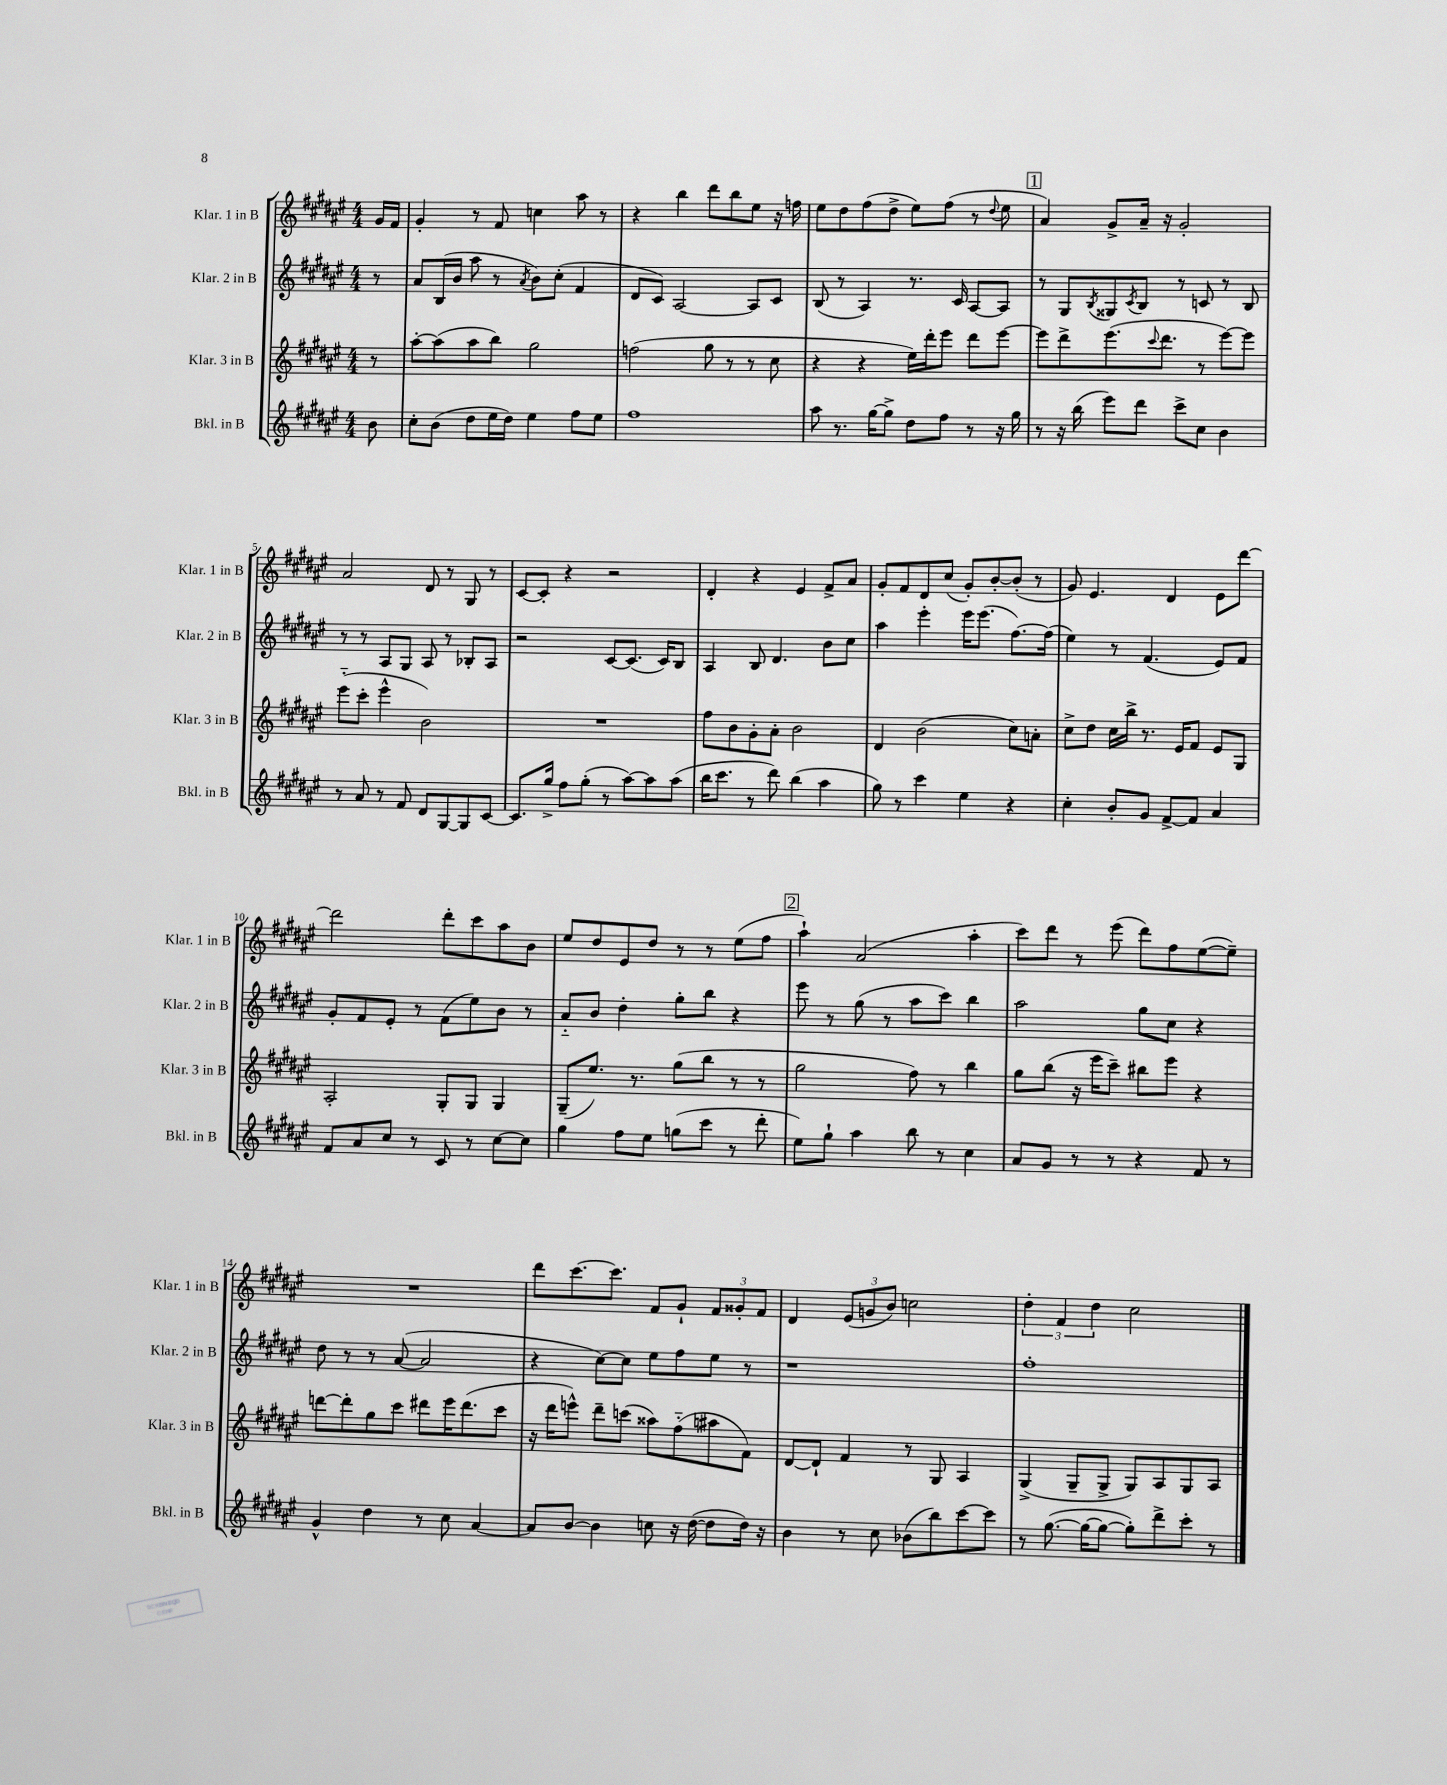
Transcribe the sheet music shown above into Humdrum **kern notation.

**kern	**kern	**kern	**kern
*staff4	*staff3	*staff2	*staff1
*clefG2	*clefG2	*clefG2	*clefG2
*k[f#c#g#d#a#e#]	*k[f#c#g#d#a#e#]	*k[f#c#g#d#a#e#]	*k[f#c#g#d#a#e#]
*M4/4	*M4/4	*M4/4	*M4/4
8b	8r	8r	16g#
.	.	.	16f#
=	=	=	=
8cc#'	[8aa#'	8a#	4g#'
(8b	(8aa#]	(16B	.
.	.	16b	.
8dd#	8aa#	8aa#	8r
16ee#	8bb)	8r	8f#
16dd#)	.	.	.
.	.	8qa#	.
4ee#	2gg#	8b)	4cc
.	.	(8cc#'	.
8ff#	.	4f#	8aa#
8ee#	.	.	8r
=	=	=	=
1ff#	(2ff	8d#	4r
.	.	8c#)	.
.	.	[2A#	4bb
.	8gg#	.	8ddd#
.	8r	.	8bb
.	8r	8A#]	8ee#
.	8cc#	8c#	16r
.	.	.	16ff
=	=	=	=
8aa#	4r	(8B	8ee#
8.r	.	8r	8dd#
.	4r	4A#)	(8ff#
[16gg#	.	.	.
8gg#^]	.	.	8dd#^
8dd#	16ee#)	8.r	8ee#)
.	16ddd#'	.	.
8ff#	8eee#	.	(8ff#
.	.	16c#	.
8r	8ddd#	[8A#	8r
.	.	.	8qqdd#
16r	[8eee#	8A#]	8ee#
16gg#	.	.	.
=	=	=	=
8r	8eee#]	8r	4a#)
16r	8ddd#^	8G#	.
(16bb	.	.	.
.	.	8qB	.
8eee#)	(8.eee#	8G##	8g#^
.	.	8qc#	.
8ddd#	.	8B	16a#~
.	8qqccc#	.	.
.	8.ddd#	.	16r
8ccc#^	.	8r	2g#'
8cc#	8r	8c	.
4b	[8eee#)	8r	.
.	8eee#]	8B	.
=	=	=	=
8r	(8eee#'~	8r	2a#
8a#	8ccc#'	8r	.
8r	4eee#^^	8A#	.
8f#	.	8G#	.
8d#	2b)	8A#	8d#
[8G#	.	8r	8r
8G#]	.	8B-'	8G#
[8c#	.	8A#	8r
=	=	=	=
8.c#]	1r	2r	[8c#
.	.	.	8c#']
16gg#^	.	.	.
8ff#	.	.	4r
(8gg#'	.	.	.
8r	.	[8c#	2r
[8aa#)	.	(8.c#]	.
8aa#]	.	.	.
.	.	16c#)	.
(8aa#	.	8B	.
=	=	=	=
16bb	8ff#	4A#	4d#'
8.ccc#	.	.	.
.	8b	.	.
8r	8g#'	8B	4r
8ddd#)	8a#'	4.d#	.
(4bb	2b	.	4e#
4aa#	.	8b	8f#^
.	.	8cc#	8a#
=	=	=	=
8gg#)	4d#	4aa#	8g#'
8r	.	.	8f#
4ccc#	(2b	4eee#'	8d#
.	.	.	(8cc#
4ee#	.	16eee#	8g#')
.	.	(8.eee#	.
.	.	.	[8b'
4r	8cc#)	[8.ff#)	(8b']
.	8a'	.	8r
.	.	(16ff#]	.
=	=	=	=
4cc#'	8cc#^	4ee#)	8g#)
.	8dd#	.	4.e#
8b'	16cc#	8r	.
.	16bb^	.	.
8g#	8.r	(4.f#	.
[8f#^	.	.	4d#
.	16e#	.	.
8f#]	8f#	.	.
4a#	8e#	8e#)	8e#
.	8G#	8f#	[8ddd#
=	=	=	=
8f#	2A#'	8g#'	2ddd#]
8a#	.	8f#	.
8cc#	.	8e#'	.
8r	.	8r	.
8c#	8G#'	(8f#	8ddd#'
8r	8G#	8ee#)	8ccc#
[8cc#	4G#	8b	8aa#
8cc#]	.	8r	8b
=	=	=	=
4gg#	(8G#~	8a#'~	8ee#
.	8.ee#)	8b	8dd#
8ff#	.	4dd#'	8e#
.	8.r	.	.
8ee#	.	.	8dd#
(8gg	(8gg#	8gg#'	8r
8ccc#	8bb	8bb	8r
8r	8r	4r	(8ee#
8ddd#'	8r	.	8ff#
=	=	=	=
8ee#)	2gg#	8eee#	4aa#`)
8gg#`	.	8r	.
4aa#	.	(8gg#	(2a#
.	.	8r	.
8bb	8ff#)	8aa#	.
8r	8r	8ccc#)	.
4cc#	4bb	4bb	4aa#'
=	=	=	=
8a#	8gg#	2aa#	8ccc#)
8g#	(8bb	.	8ddd#
8r	16r	.	8r
.	16eee#	.	.
8r	8ccc#~)	.	(8eee#
4r	8bb#	8gg#	8ddd#)
.	8eee#	8cc#	8ff#
8f#	4r	4r	([8ee#
8r	.	.	8ee#~])
=	=	=	=
4g#^^	[8ddd	8dd#	1r
.	8ddd']	8r	.
4dd#	8gg#	8r	.
.	8ccc#	([8a#	.
8r	8ddd#	2a#]	.
8cc#	16eee#	.	.
.	(8.ddd#	.	.
[4a#	.	.	.
.	8ccc#	.	.
=	=	=	=
8a#]	16r	4r	8ddd#
.	16ddd#	.	.
[8b	8eee^^)	.	[8.ccc#
4b]	8ddd#~	[8cc#)	.
.	.	.	8.ccc#]
.	(8ccc	8cc#]	.
8cc	8aa##)	8ee#	8f#
16r	(8ff#'~	8ff#	8g#`
([16dd#	.	.	.
8dd#]	8aa#	8ee#	12f#
.	.	.	12g##'
16dd#)	8f#)	8r	.
.	.	.	12f#
16r	.	.	.
=	=	=	=
4b	[8d#	1r	4d#
.	8d#`]	.	.
8r	4f#	.	(12e#
.	.	.	12g
8cc#	.	.	.
.	.	.	12b)
(8b-	8r	.	2cc
8bb)	8G#	.	.
[8ccc#	4A#	.	.
8ccc#]	.	.	.
=	=	=	=
8r	(4G#^	1ff#'	6dd#'
([8.gg#	.	.	.
.	.	.	6f#
.	8G#~	.	.
16gg#_	.	.	.
.	.	.	6dd#
8gg#_	8G#^	.	.
8gg#'])	8G#)	.	2cc#
8ddd#^	8A#	.	.
8ccc#'	8G#	.	.
8r	8A#	.	.
==	==	==	==
*-	*-	*-	*-
